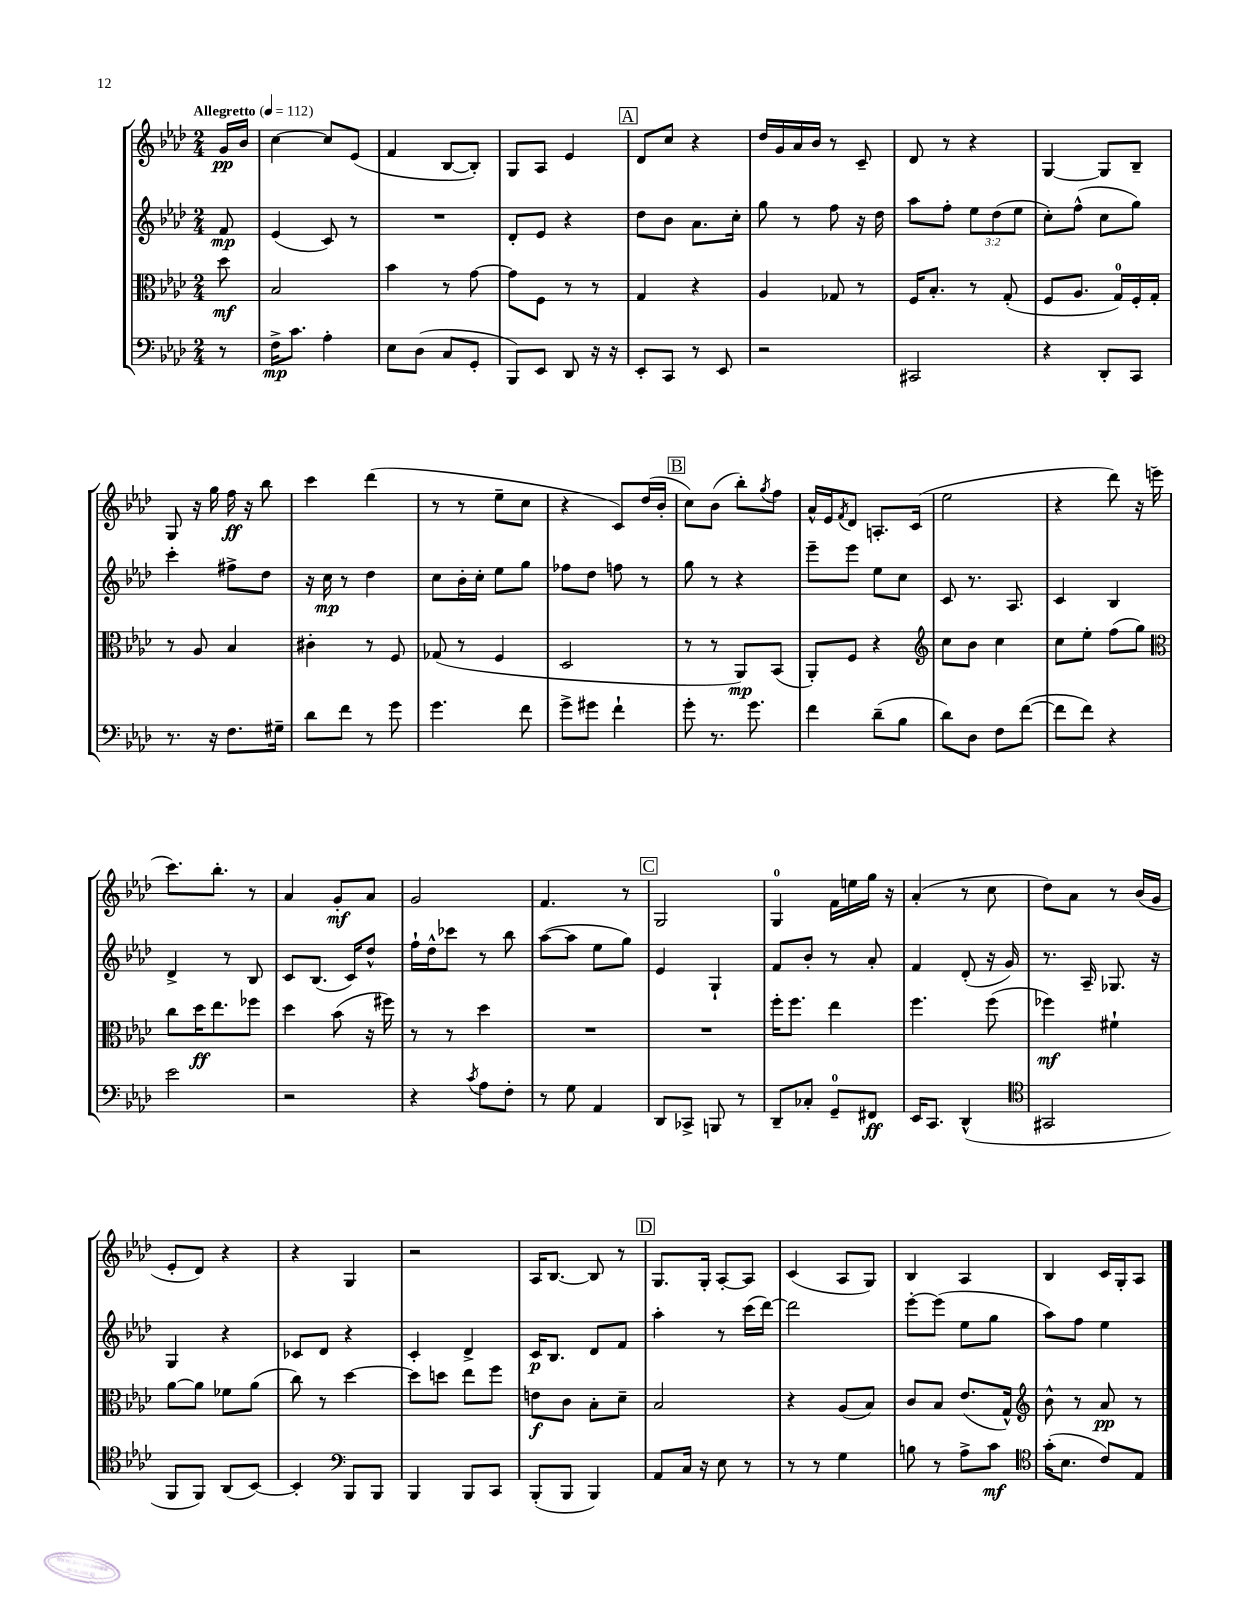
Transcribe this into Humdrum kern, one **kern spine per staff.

**kern	**dynam	**kern	**dynam	**kern	**dynam	**kern	**dynam
*part4	*part4	*part3	*part3	*part2	*part2	*part1	*part1
*staff4	*staff4	*staff3	*staff3	*staff2	*staff2	*staff1	*staff1
*clefF4	*	*clefC3	*	*clefG2	*	*clefG2	*
*k[b-e-a-d-]	*	*k[b-e-a-d-]	*	*k[b-e-a-d-]	*	*k[b-e-a-d-]	*
*M2/4	*	*M2/4	*	*M2/4	*	*M2/4	*
*MM112	*	*MM112	*	*MM112	*	*MM112	*
=	=	=	=	=	=	=	=
!	!	!	!	!	!	!LO:TX:a:B:t=Allegretto	!
8r	.	8dd-\	mf	8f/	mp	16g/LL	pp
.	.	.	.	.	.	16b-/JJ	.
=1	=1	=1	=1	=1	=1	=1	=1
16F^\KL	mp	2B-/	.	(4e-/	.	[4cc\	.
8.c\J	.	.	.	.	.	.	.
4A-'\	.	.	.	8c/)	.	8cc/L]	.
.	.	.	.	8r	.	(8e-/J	.
=2	=2	=2	=2	=2	=2	=2	=2
8E-\L	.	4b-\	.	2r	.	4f/	.
(8D-\J	.	.	.	.	.	.	.
8C/L	.	8r	.	.	.	[8B-/L	.
8GG'/J	.	[8g\	.	.	.	8B-'/J])	.
=3	=3	=3	=3	=3	=3	=3	=3
8BBB-/L)	.	8g\L]	.	8d-'/L	.	8G/L	.
8EE-/J	.	8F\J	.	8e-/J	.	8A-/J	.
8DD-/	.	8r	.	4r	.	4e-/	.
16r	.	8r	.	.	.	.	.
16r	.	.	.	.	.	.	.
!!LO:REH:place=s1:t=A
=4	=4	=4	=4	=4	=4	=4	=4
8EE-'/L	.	4G/	.	8dd-\L	.	8d-/L	.
8CC/J	.	.	.	8b-\J	.	8cc/J	.
8r	.	4r	.	8.a-\L	.	4r	.
8EE-/	.	.	.	.	.	.	.
.	.	.	.	16cc'\Jk	.	.	.
=5	=5	=5	=5	=5	=5	=5	=5
2r	.	4A-/	.	8gg\	.	16dd-/LL	.
.	.	.	.	.	.	16g/	.
.	.	.	.	8r	.	16a-/	.
.	.	.	.	.	.	16b-/JJ	.
.	.	8G-X/	.	8ff\	.	8r	.
.	.	8r	.	16r	.	8c~/	.
.	.	.	.	16dd-\	.	.	.
=6	=6	=6	=6	=6	=6	=6	=6
2CC#X/	.	16F/KL	.	8aa-\L	.	8d-/	.
.	.	8.B-'/J	.	.	.	.	.
.	.	.	.	8ff'\J	.	8r	.
.	.	8r	.	12ee-\L	.	4r	.
.	.	.	.	(12dd-\	.	.	.
.	.	(8G'/	.	.	.	.	.
.	.	.	.	12ee-\J	.	.	.
=7	=7	=7	=7	=7	=7	=7	=7
4r	.	8F/L	.	8cc'\L)	.	[4G/	.
.	.	8.A-/J	.	(8ff^^\J	.	.	.
8DD-'/L	.	.	.	8cc\L	.	8G/L]	.
.	.	16G/LL)	.	.	.	.	.
8CC/J	.	16F'/	.	8gg\J)	.	8B-~/J	.
.	.	16G'/JJ	.	.	.	.	.
!!LO:LB:g=z
=8	=8	=8	=8	=8	=8	=8	=8
8.r	.	8r	.	4ccc'\	.	8G/	.
.	.	8A-/	.	.	.	16r	.
16r	.	.	.	.	.	16gg\	.
8.F\L	.	4B-/	.	8ff#X^\L	.	16ff\	ff
.	.	.	.	.	.	16r	.
.	.	.	.	8dd-\J	.	8bb-\	.
16G#X~\Jk	.	.	.	.	.	.	.
=9	=9	=9	=9	=9	=9	=9	=9
8d-\L	.	4c#X'\	.	16r	.	4ccc\	.
.	.	.	.	16cc\	mp	.	.
8f\J	.	.	.	8r	.	.	.
8r	.	8r	.	4dd-\	.	(4ddd-\	.
8g\	.	8F/	.	.	.	.	.
=10	=10	=10	=10	=10	=10	=10	=10
4.g\	.	(8G-X/	.	8cc\L	.	8r	.
.	.	8r	.	16b-'\L	.	8r	.
.	.	.	.	16cc'\JJ	.	.	.
.	.	4F/	.	8ee-\L	.	8ee-~\L	.
8f\	.	.	.	8gg\J	.	8cc\J	.
=11	=11	=11	=11	=11	=11	=11	=11
8g^\L	.	2D-/	.	8ff-X\L	.	4r	.
8g#X\J	.	.	.	8dd-\J	.	.	.
4f`\	.	.	.	8ffn\	.	8c/L)	.
.	.	.	.	8r	.	(16dd-/L	.
.	.	.	.	.	.	16b-'/JJ	.
!!LO:REH:place=s1:t=B
=12	=12	=12	=12	=12	=12	=12	=12
8g'\	.	8r	.	8gg\	.	8cc\L)	.
8.r	.	8r	.	8r	.	(8b-\J	.
.	.	8AA-/L)	mp	4r	.	8bb-'\L)	.
8.g\	.	.	.	.	.	.	.
.	.	.	.	.	.	8qgg/	.
.	.	(8BB-/J	.	.	.	8ff\J	.
=13	=13	=13	=13	=13	=13	=13	=13
4f\	.	8AA-'/L)	.	8eee-~\L	.	16a-^^/LL	.
.	.	.	.	.	.	16e-/J	.
.	.	.	.	.	.	8qf/	.
.	.	8F/J	.	8eee-\J	.	8d-/J	.
(8d-~\L	.	4r	.	8ee-\L	.	8.An'/L	.
8B-\J	.	.	.	8cc\J	.	.	.
.	.	.	.	.	.	(16c/Jk	.
=14	=14	=14	=14	=14	=14	=14	=14
*	*	*clefG2	*	*	*	*	*
8d-\L)	.	8cc\L	.	8c/	.	2ee-\	.
8D-\J	.	8b-\J	.	8.r	.	.	.
8F\L	.	4cc\	.	.	.	.	.
.	.	.	.	8.A-/	.	.	.
([8f\J	.	.	.	.	.	.	.
=15	=15	=15	=15	=15	=15	=15	=15
8f\L]	.	8cc\L	.	4c/	.	4r	.
8f\J)	.	8ee-'\J	.	.	.	.	.
4r	.	(8ff\L	.	4B-/	.	8ddd-\)	.
.	.	8gg\J)	.	.	.	16r	.
.	.	.	.	.	.	(16eeen\	.
!!LO:LB:g=z
=16	=16	=16	=16	=16	=16	=16	=16
*	*	*clefC3	*	*	*	*	*
2e-\	.	8cc\L	.	4d-^/	.	8.ccc\L)	.
.	.	16dd-\K	ff	.	.	.	.
.	.	8.ee-\	.	.	.	8.bb-'\J	.
.	.	.	.	8r	.	.	.
.	.	8ff-X\J	.	8B-/	.	8r	.
=17	=17	=17	=17	=17	=17	=17	=17
2r	.	4dd-\	.	8c/L	.	4a-/	.
.	.	.	.	(8.B-/J	.	.	.
.	.	(8b-\	.	.	.	8g'/L	mf
.	.	.	.	16c/KL)	.	.	.
.	.	16r	.	8dd-^^/J	.	8a-/J	.
.	.	16ff#X\)	.	.	.	.	.
=18	=18	=18	=18	=18	=18	=18	=18
4r	.	8r	.	16ff`\LL	.	2g/	.
.	.	.	.	16dd-^^\J	.	.	.
.	.	8r	.	8ccc-X\J	.	.	.
8qc/	.	.	.	.	.	.	.
8A-\L	.	4dd-\	.	8r	.	.	.
8F'\J	.	.	.	8bb-\	.	.	.
=19	=19	=19	=19	=19	=19	=19	=19
8r	.	2r	.	([8aa-\L	.	4.f/	.
8G\	.	.	.	8aa-\J]	.	.	.
4AA-/	.	.	.	8ee-\L	.	.	.
.	.	.	.	8gg\J)	.	8r	.
!!LO:REH:place=s1:t=C
=20	=20	=20	=20	=20	=20	=20	=20
8DD-/L	.	2r	.	4e-/	.	2G/	.
8CC-X^/J	.	.	.	.	.	.	.
8BBBn/	.	.	.	4G`/	.	.	.
8r	.	.	.	.	.	.	.
=21	=21	=21	=21	=21	=21	=21	=21
8DD-~/L	.	16ff'\KL	.	8f/L	.	4G/	.
.	.	8.ff\J	.	.	.	.	.
8C-X'/J	.	.	.	8b-'/J	.	.	.
8GG~/L	.	4ee-\	.	8r	.	16f\LL	.
.	.	.	.	.	.	16een\	.
8FF#X/J	ff	.	.	8a-'/	.	16gg\JJ	.
.	.	.	.	.	.	16r	.
=22	=22	=22	=22	=22	=22	=22	=22
16EE-/KL	.	4.ff\	.	4f/	.	(4a-'/	.
8.CC/J	.	.	.	.	.	.	.
(4DD-^^/	.	.	.	(8d-'/	.	8r	.
.	.	(8ff\	.	16r	.	8cc\	.
.	.	.	.	16g/)	.	.	.
=23	=23	=23	=23	=23	=23	=23	=23
*clefC4	*	*	*	*	*	*	*
2GG#X/	.	4ff-X\)	mf	8.r	.	8dd-\L)	.
.	.	.	.	.	.	8a-\J	.
.	.	.	.	16A-~/	.	.	.
.	.	4f#X`\	.	8.G-X/	.	8r	.
.	.	.	.	.	.	(16b-/LL	.
.	.	.	.	16r	.	16g/JJ	.
!!LO:LB:g=z
=24	=24	=24	=24	=24	=24	=24	=24
8FF/L	.	[8a-\L	.	4G/	.	8e-'/L	.
8FF/J)	.	8a-\J]	.	.	.	8d-/J)	.
(8AA-/L	.	8f-X\L	.	4r	.	4r	.
[8BB-/J)	.	(8a-\J	.	.	.	.	.
=25	=25	=25	=25	=25	=25	=25	=25
4BB-'/]	.	8cc\)	.	8c-X/L	.	4r	.
.	.	8r	.	8d-/J	.	.	.
*clefF4	*	*	*	*	*	*	*
8BBB-/L	.	[4dd-\	.	4r	.	4G/	.
8BBB-/J	.	.	.	.	.	.	.
=26	=26	=26	=26	=26	=26	=26	=26
4BBB-/	.	8dd-\L]	.	4c'/	.	2r	.
.	.	8ddn\J	.	.	.	.	.
8BBB-/L	.	8ee-\L	.	4d-^/	.	.	.
8CC/J	.	8ff\J	.	.	.	.	.
=27	=27	=27	=27	=27	=27	=27	=27
(8BBB-'/L	.	8en\L	f	16c/KL	p	16A-/KL	.
.	.	.	.	8.B-/J	.	[8.B-/J	.
8BBB-/J	.	8c\J	.	.	.	.	.
4BBB-/)	.	8B-'\L	.	8d-/L	.	8B-/]	.
.	.	8d-~\J	.	8f/J	.	8r	.
!!LO:REH:place=s1:t=D
=28	=28	=28	=28	=28	=28	=28	=28
8AA-/L	.	2B-/	.	4aa-'\	.	8.G/L	.
16C/Jk	.	.	.	.	.	.	.
16r	.	.	.	.	.	16G'/Jk	.
8E-\	.	.	.	8r	.	[8A-'/L	.
8r	.	.	.	(16ccc\LL	.	8A-/J]	.
.	.	.	.	[16ddd-\JJ)	.	.	.
=29	=29	=29	=29	=29	=29	=29	=29
8r	.	4r	.	2ddd-\]	.	(4c/	.
8r	.	.	.	.	.	.	.
4G\	.	(8A-/L	.	.	.	8A-/L	.
.	.	8B-/J)	.	.	.	8G/J)	.
=30	=30	=30	=30	=30	=30	=30	=30
8Bn\	.	8c/L	.	[8eee-'\L	.	4B-/	.
8r	.	8B-/J	.	(8eee-\J]	.	.	.
8A-^\L	.	(8.e-/L	.	8ee-\L	.	4A-/	.
8c\J	mf	.	.	8gg\J	.	.	.
.	.	16G^^/Jk)	.	.	.	.	.
=31	=31	=31	=31	=31	=31	=31	=31
*clefC4	*	*clefG2	*	*	*	*	*
(16g'\KL	.	8b-^^\	.	8aa-\L)	.	4B-/	.
8.B-\J	.	.	.	.	.	.	.
.	.	8r	.	8ff\J	.	.	.
8c/L)	.	8a-/	pp	4ee-\	.	16c/LL	.
.	.	.	.	.	.	16G'/J	.
8E-/J	.	8r	.	.	.	8A-/J	.
==	==	==	==	==	==	==	==
*-	*-	*-	*-	*-	*-	*-	*-
